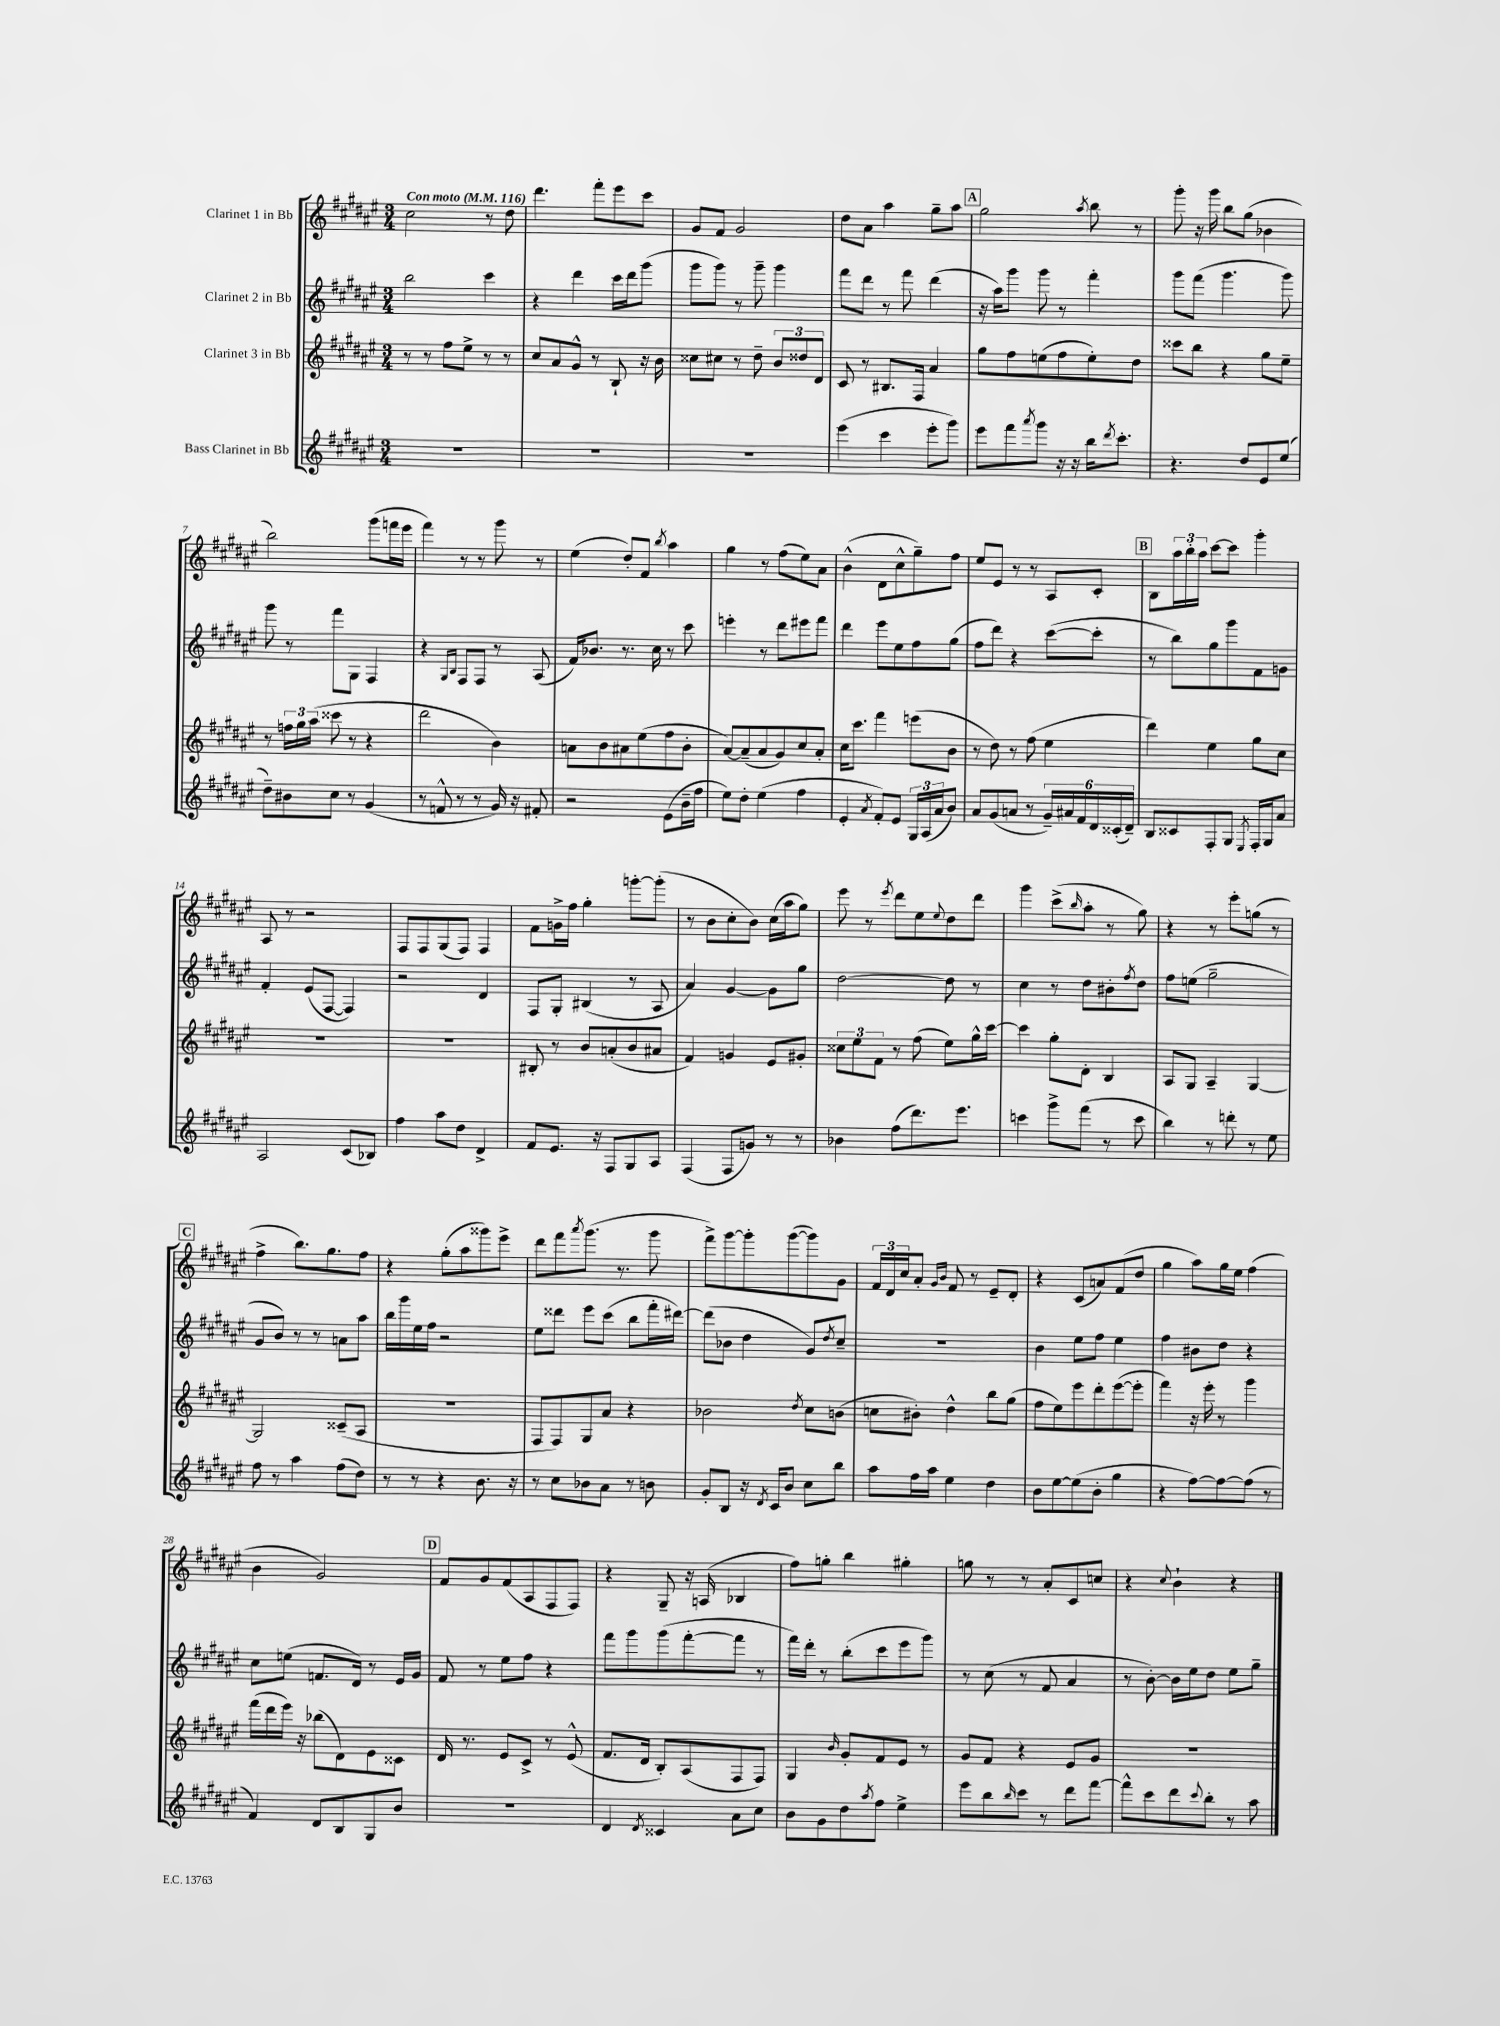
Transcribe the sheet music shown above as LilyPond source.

<<
\new StaffGroup <<
\new Staff = "s0" \with { instrumentName = "Clarinet 1 in Bb" } {
    \clef treble \key fis \major \numericTimeSignature \time 3/4 \tempo "Con moto" 4 = 116
    cis''2 r8 dis''8 |
    dis'''4. fis'''8-. eis'''8 cis'''8 |
    gis'8 fis'8 gis'2 |
    dis''8 ais'8 ais''4 gis''8-- ais''8 |
    \mark \markup { \box "A" } gis''2 \acciaccatura { ais''8 } b''8 r8 |
    gis'''8-. r16 gis'''16 b''8 gis''8( bes'4 |
    b''2) gis'''8( f'''16 eis'''16 |
    fis'''4) r8 r8 gis'''8 r8 |
    eis''4( dis''8-.) fis'8 \acciaccatura { b''8 } ais''4 |
    gis''4 r8 fis''8( eis''8) ais'8 |
    b'4-^( dis'8 cis''8-^ gis''8--) fis''8 |
    eis''8 eis'8 r8 r8 ais8 cis'8-. |
    \mark \markup { \box "B" } b8 \tuplet 3/2 { ais''16 b''16-. ais''16 } cis'''8~ cis'''8 gis'''4-. |
    ais8 r8 r2 |
    fis8 fis8 gis8( fis8) fis4 |
    fis'8 g'16-> fis''16 gis''4-. g'''8~-. g'''8-.( |
    r8 b'8 cis''8-. b'8) cis''16( ais''16 gis''8) |
    eis'''8 r8 \acciaccatura { eis'''8 } dis'''8 eis''8 \appoggiatura { eis''8 } dis''8 dis'''8 |
    gis'''4 cis'''8->( \grace { b''16 } ais''8-. r8 gis''8) |
    r4 r8 eis'''8-. g''8( r8 |
    \mark \markup { \box "C" } fis''4-> b''8.) gis''8. fis''8 |
    r4 gis''8-.( ais''8 gisis'''8) eis'''8-> |
    dis'''8 fis'''8 \acciaccatura { ais'''8 } gis'''8.( r8. gis'''8 |
    fis'''8->) gis'''8~ gis'''8-. gis'''8~( gis'''8) gis'8 |
    \tuplet 3/2 { fis'16 dis'16 cis''16 } ais'8-. \grace { gis'16 b'16 } fis'8 r8 eis'8-- dis'8-. |
    r4 cis'8( a'8) fis'8( dis''8 |
    gis''4 ais''8) gis''16 eis''16 fis''4( |
    b'4 gis'2) |
    \mark \markup { \box "D" } fis'8 gis'8 fis'8( ais8 fis8 fis8) |
    r4 gis8-- r16 a16( bes4 |
    fis''8) g''8-. b''4 gis''4-. |
    g''8 r8 r8 ais'8-. cis'8 c''8 |
    r4 \appoggiatura { cis''8 } b'4-! r4 \bar "|." |
}
\new Staff = "s1" \with { instrumentName = "Clarinet 2 in Bb" } {
    \clef treble \key fis \major \numericTimeSignature \time 3/4
    b''2 cis'''4 |
    r4 dis'''4 cis'''16 dis'''16 gis'''8( |
    gis'''8 gis'''8) r8 gis'''8-- gis'''4 |
    fis'''8 dis'''8 r8 fis'''8 dis'''4( |
    \mark \markup { \box "A" } r16 ais''16) gis'''8 gis'''8 r8 fis'''4-. |
    gis'''8 fis'''8( gis'''4. gis'''8) |
    gis'''8 r8 fis'''8 gis8 fis4 |
    r4 \grace { gis16 b16 } fis8 fis8 r8 ais8( |
    fis'16) bes'8. r8. cis''16 r8 cis'''8 |
    e'''4-. r8 dis'''8 eis'''8 fis'''8 |
    dis'''4 eis'''8 eis''8 fis''8 gis''8( |
    fis''8 dis'''8) r4 cis'''8~( cis'''8-. |
    \mark \markup { \box "B" } r8 b''8) gis''8 gis'''8 fis'8 g'8 |
    fis'4-. eis'8( fis8~ fis4) |
    r2 dis'4 |
    fis8 gis8-. bis4( r8 ais8 |
    ais'4) gis'4~ gis'8 gis''8 |
    dis''2~ dis''8 r8 |
    cis''4 r8 dis''8 bis'8-. \acciaccatura { fis''8 } dis''8 |
    fis''8 e''8( gis''2-- |
    \mark \markup { \box "C" } gis'8 b'8) r8 r8 a'8 ais''8 |
    b''16 gis'''16 eis''16 fis''16 r2 |
    eis''8 disis'''8 eis'''8 cis'''8( b''8 fis'''16-. dis'''16~) |
    dis'''8( bes'8 dis''4 gis'8) \acciaccatura { dis''8 } cis''8-- |
    R2. |
    b'4 eis''8 fis''8 eis''4 |
    fis''4 bis'8 dis''8 r4 |
    cis''8 e''8( f'8. dis'16) r8 eis'16 gis'16 |
    \mark \markup { \box "D" } fis'8 r8 eis''8 fis''8 r4 |
    fis'''8 gis'''8 gis'''8( fis'''8~-. fis'''8 r8 |
    fis'''16) dis'''16-. r8 b''8-.( cis'''8 eis'''8 gis'''8) |
    r8 cis''8( r8 fis'8 ais'4 |
    r8 b'8~-.) b'16 eis''16 dis''8 eis''8 gis''8-- \bar "|." |
}
\new Staff = "s2" \with { instrumentName = "Clarinet 3 in Bb" } {
    \clef treble \key fis \major \numericTimeSignature \time 3/4
    r8 r8 fis''8 eis''8-> r8 r8 |
    cis''8 ais'8 gis'8-^ r8 b8-! r16 b'16 |
    cisis''8 cis''8 r8 dis''8-- \tuplet 3/2 { b'8 disis''8 dis'8 } |
    cis'8 r8 bis8. fis16 ais'4 |
    \mark \markup { \box "A" } gis''8 fis''8 e''8( fis''8 e''8-.) dis''8 |
    cisis'''8 b''8 r4 gis''8 eis''8-- |
    r8 \tuplet 3/2 { f''16 gis''16 ais''16( } cisis'''8 r8 r4 |
    dis'''2 b'4) |
    a'8 b'8 ais'8 eis''8( fis''8 b'8-. |
    ais'8~) ais'8--( ais'8 gis'8) cis''8 ais'8-. |
    cis''16 cis'''8. fis'''4 e'''8( b'8 |
    r8 dis''8) r8 fis''8( eis''4 |
    \mark \markup { \box "B" } dis'''4) eis''4 gis''8 cis''8 |
    R2. |
    R2. |
    bis8-. r8 b'8 a'8-.( b'8 ais'8 |
    fis'4) g'4 eis'8 gis'8-. |
    \tuplet 3/2 { cisis''8 eis''8 fis'8 } r8 fis''8( eis''8) gis''16-^ cis'''16~ |
    cis'''4 gis''8-. dis'8-. b4 |
    ais8 gis8 ais4-- gis4~ |
    \mark \markup { \box "C" } gis2 cisis'8--( ais8 |
    R2. |
    fis8 fis8) gis8 ais'8 r4 |
    bes'2 \acciaccatura { dis''8 } cis''8 b'8( |
    c''8 bis'8-.) dis''4-^ b''8 gis''8( |
    fis''8 eis''8) eis'''8 dis'''8-. eis'''8~( eis'''8-. |
    fis'''4) r16 eis'''16-. r8 gis'''4 |
    fis'''16( dis'''16 eis'''16) r16 bes''8( dis'8) eis'8 cisis'8 |
    \mark \markup { \box "D" } dis'16 r8. eis'8 cis'8-> r8 eis'8-^( |
    fis'8. dis'16 b8-.) ais8( fis8 fis8) |
    gis4 \grace { b'16 } gis'8-. fis'8 eis'8 r8 |
    gis'8 fis'8 r4 eis'8 gis'8 |
    R2. \bar "|." |
}
\new Staff = "s3" \with { instrumentName = "Bass Clarinet in Bb" } {
    \clef treble \key fis \major \numericTimeSignature \time 3/4
    R2. |
    R2. |
    R2. |
    eis'''4( cis'''4 eis'''8-. gis'''8) |
    \mark \markup { \box "A" } eis'''8 fis'''8 \acciaccatura { ais'''8 } gis'''8 r16 r16 b''16 \acciaccatura { dis'''8 } cis'''8.-. |
    r4. dis''8 eis'8 eis''8( |
    dis''8--) bis'8 cis''8 r8 gis'4( |
    r8 f'8-^ r8 r8 gis'16) r16 fis'8-. |
    r2 eis'8( b'16-- fis''16 |
    eis''8) dis''8-. eis''4( fis''4 |
    eis'4-. \acciaccatura { ais'8 } fis'8-.) eis'8 \tuplet 3/2 { gis16 ais16( ais'16 } b'8) |
    ais'8 gis'8( a'8 r8 \tuplet 6/4 { gis'16--) ais'16 fis'16 dis'16 cisis'16-.( dis'16--) } |
    \mark \markup { \box "B" } b8 cisis'8 fis8-. gis8 \acciaccatura { eis8 } fis16-. gis16 ais'8 |
    ais2 cis'8( bes8) |
    fis''4 ais''8 dis''8 dis'4-> |
    fis'8 eis'8. r16 fis8 gis8 ais8 |
    fis4( fis8 g'8) r8 r8 |
    bes'4 fis''8( dis'''8.) eis'''8. |
    c'''4 gis'''8-> fis'''8( r8 c'''8 |
    b''4) r8 d'''8-. r8 eis''8 |
    \mark \markup { \box "C" } fis''8 r8 ais''4 fis''8( dis''8) |
    r8 r8 r4 b'8. r16 |
    r8 cis''8 bes'8 ais'8 r8 b'8 |
    gis'8-. b8 r16 \acciaccatura { dis'8 } cis'16 b'8 cis''8 b''8 |
    ais''8 fis''16 ais''16 eis''4 dis''4 |
    b'8 eis''8~ eis''8( b'8-. gis''4 |
    r4 fis''8~) fis''8~ fis''8( r8 |
    fis'4) dis'8 b8 gis8 b'8 |
    \mark \markup { \box "D" } R2. |
    dis'4 \acciaccatura { dis'8 } cisis'4 ais'8 cis''8 |
    b'8 gis'8 dis''8 \acciaccatura { ais''8 } fis''8 eis''4-> |
    eis'''8 b''8 \grace { b''16 } cis'''8 r8 dis'''8 fis'''8~ |
    fis'''8-^ cis'''8 dis'''8 \appoggiatura { cis'''8 } b''8-. r8 ais''8 \bar "|." |
}
>>
>>
